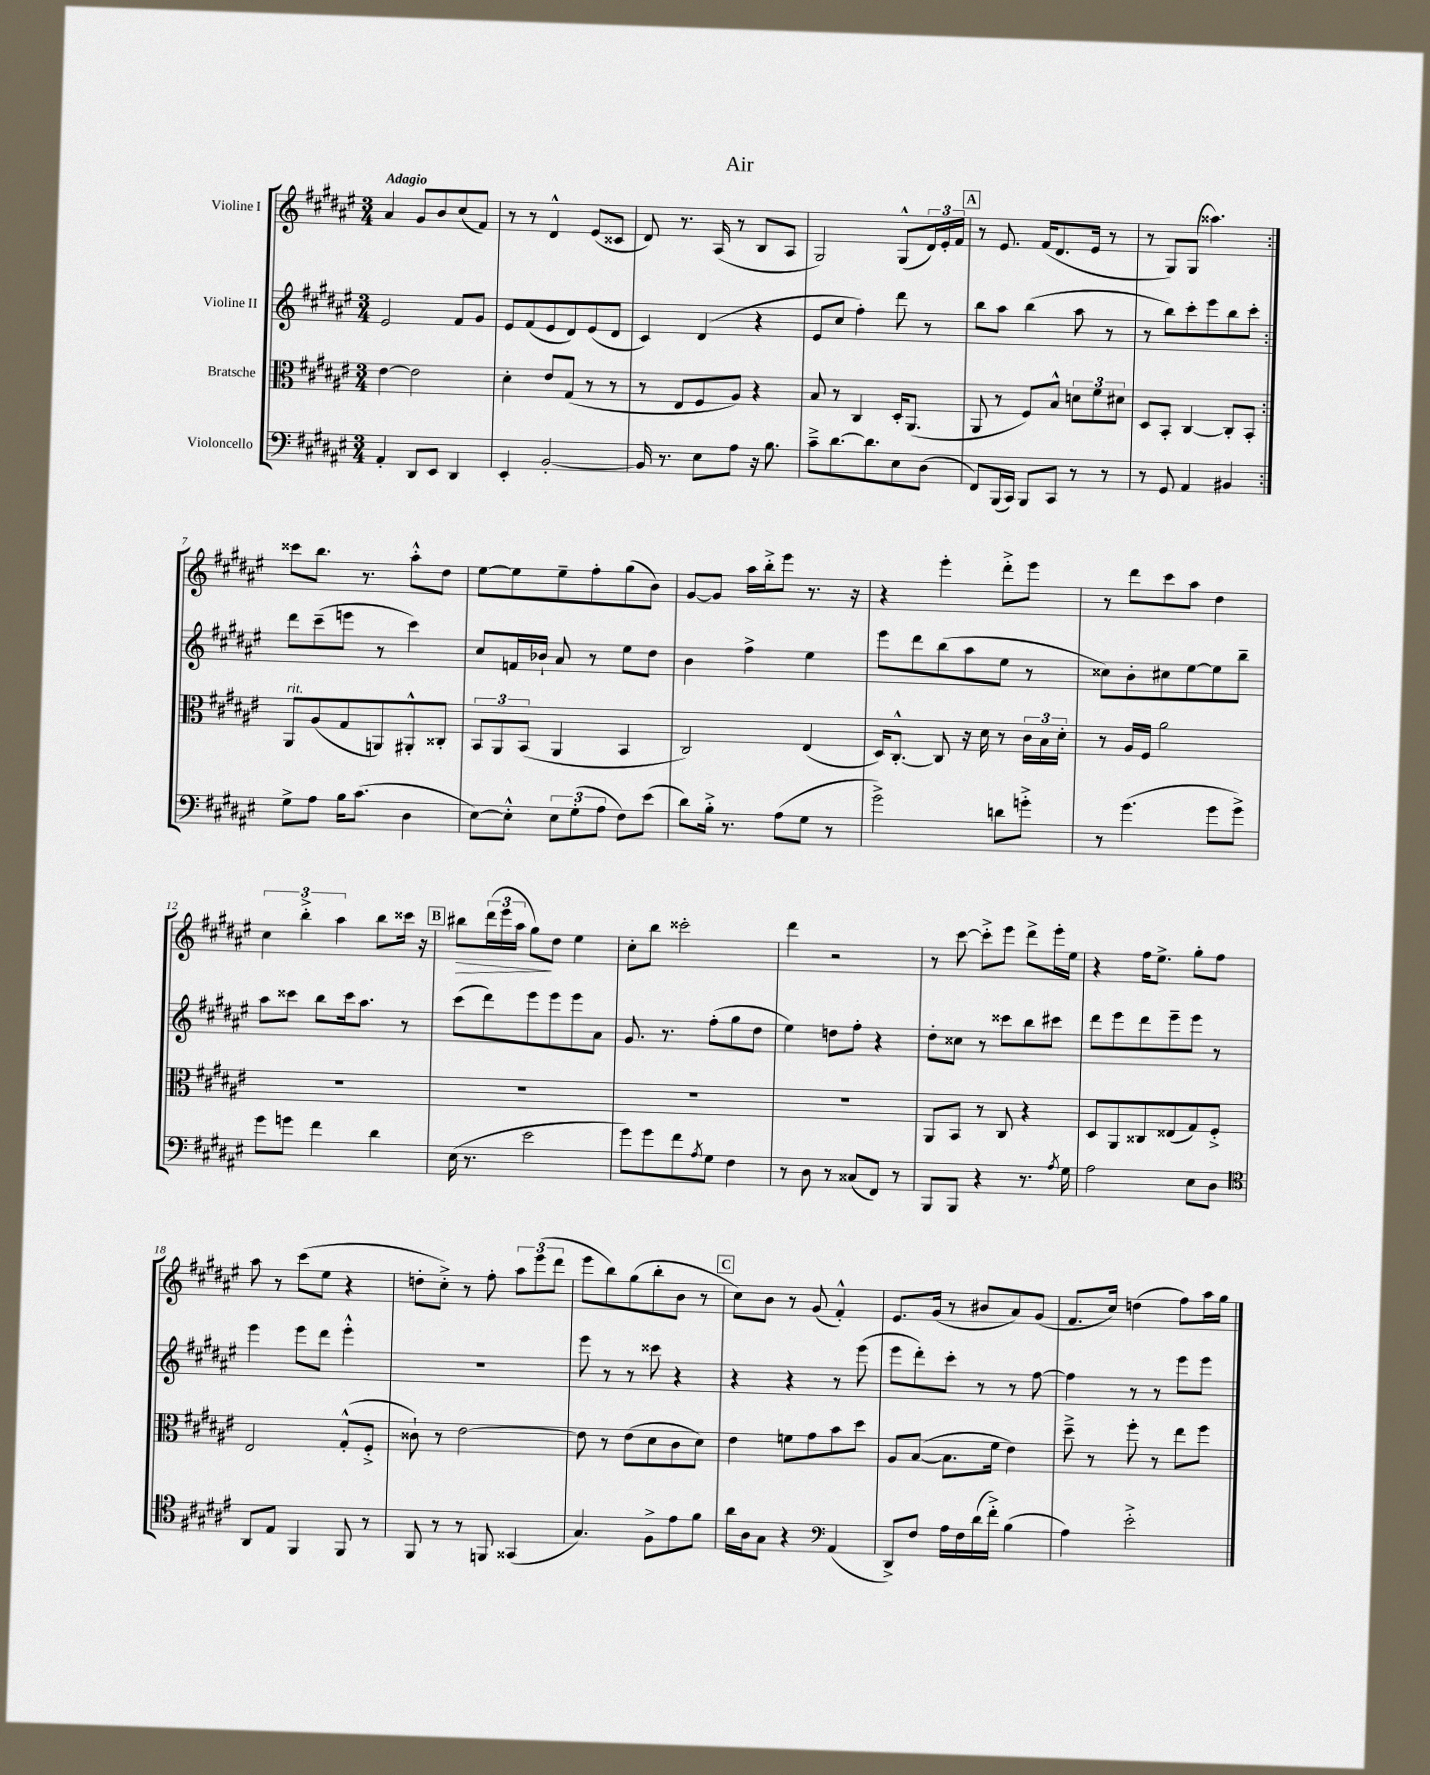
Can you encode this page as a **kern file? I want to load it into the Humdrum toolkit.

**kern	**kern	**kern	**kern	**dynam
*part4	*part3	*part2	*part1	*part1
*staff4	*staff3	*staff2	*staff1	*staff1
*I"Violoncello	*I"Bratsche	*I"Violine II	*I"Violine I	*
*clefF4	*clefC3	*clefG2	*clefG2	*
*k[f#c#g#d#a#e#]	*k[f#c#g#d#a#e#]	*k[f#c#g#d#a#e#]	*k[f#c#g#d#a#e#]	*
*M3/4	*M3/4	*M3/4	*M3/4	*
=1	=1	=1	=1	=1
!	!	!	!LO:TX:a:B:t=Adagio	!
4AA#'/	[4e#\	2e#/	4a#/	.
8DD#/L	2e#\]	.	8g#/L	.
8EE#/J	.	.	8b/	.
4DD#/	.	8f#/L	(8cc#/	.
.	.	8g#/J	8f#/J)	.
=2	=2	=2	=2	=2
4EE#'/	4d#'\	8e#/L	8r	.
.	.	(8f#/	8r	.
[2BB'/	8e#/L	8e#/	4d#^^/	.
.	(8G#/J	8d#/)	.	.
.	8r	(8e#/	(8e#/L	.
.	8r	8d#/J	8c##X/J	.
=3	=3	=3	=3	=3
16BB/]	8r	4c#/)	8d#/)	.
8.r	.	.	.	.
.	8E#/L	.	8.r	.
8E#\L	8F#/	(4d#/	.	.
.	.	.	(16A#/	.
8A#\J	8A#/J)	.	8r	.
16r	4r	4r	8B/L	.
8.B\	.	.	.	.
.	.	.	8A#/J	.
=4	=4	=4	=4	=4
8c#~^\L	8B/	8e#/L	2G#/)	.
[8.d#\	8r	8cc#/J	.	.
.	4C#/	4ff#'\)	.	.
8.d#\]	.	.	.	.
8E#\	16D#'/KL	8ddd#\	(8G#^^/L	.
.	(8.AA#/J	.	.	.
(8D#\J	.	8r	24d#/L)	.
.	.	.	24e#'/	.
.	.	.	24f#/JJ	.
!!LO:REH:place=s1:t=A
=5	=5	=5	=5	=5
8FF#/L)	8AA#/	8bb\L	8r	.
(16BBB/L	8r	8aa#\J	8.e#/	.
16CC#/JJ)	.	.	.	.
8BBB/L	8F#/L)	(4bb\	.	.
.	.	.	(16f#/KL	.
8CC#/J	8B^^/J	.	8.d#/	.
8r	12dn\L	8aa#\	.	.
.	.	.	16e#/Jk	.
.	12f#\	.	.	.
8r	.	8r	8r	.
.	12d#X\J	.	.	.
=6	=6	=6	=6	=6
8r	8D#/L	8r	8r	.
8GG#/	8BB'/J	8bb\L)	8G#/L)	.
4AA#/	[4C#/	8ccc#'\	(8G#/J	.
.	.	8eee#\	4.aa##X\)	.
4BB#X/	8C#'/L]	8bb\	.	.
.	8BB'/J	8ccc#'\J	.	.
!!LO:LB:g=z
=7:|!	=7:|!	=7:|!	=7:|!	=7:|!
!	!LO:TX:a:i:t=rit.	!	!	!
8G#^\L	8AA#/L	8ddd#\L	8ccc##X\L	.
8A#\J	(8A#/	(8ccc#~\	8.bb\J	.
16B\KL	8G#/	8eeen\J	.	.
(8.c#\J	.	.	8.r	.
.	8AAn/)	8r	.	.
4D#\	8AA#X'^^/	4ccc#\)	8aa#'^^\L	.
.	8C##X'/J	.	8dd#\J	.
=8	=8	=8	=8	=8
[8E#\L)	12BB/L	8cc#/L	[8ee#\L	.
.	12AA#/	.	.	.
8E#'^^\J]	.	16fn/L	8ee#\]	.
.	(12BB/J	.	.	.
.	.	16b-X`/JJ	.	.
12E#\L	4AA#/	8a#/	8ee#~\	.
(12G#'\	.	.	.	.
.	.	8r	8ff#'\	.
12A#\J	.	.	.	.
8F#\L)	4BB/	8ee#\L	(8gg#\	.
(8e#\J	.	8dd#\J	8b\J)	.
=9	=9	=9	=9	=9
8d#\L)	2C#/)	4b\	[8g#/L	.
16B'^\Jk	.	.	8g#/J]	.
8.r	.	.	.	.
.	.	4ff#^\	16aa#\LL	.
.	.	.	16bb'^\J	.
(8A#\L	.	.	8eee#\J	.
8G#\J	(4E#/	4ee#\	8.r	.
8r	.	.	.	.
.	.	.	16r	.
=10	=10	=10	=10	=10
2g#^\)	16D#/KL)	8eee#\L	4r	.
.	[8.C#'^^/J	.	.	.
.	.	8ddd#\	.	.
.	8C#/]	(8bb\	4eee#'\	.
.	16r	8aa#\	.	.
.	16d#\	.	.	.
8dn\L	8r	8ee#\J	8ddd#'^\L	.
8gn'^\J	24c#\LL	8r	8eee#\J	.
.	24B\	.	.	.
.	24d#'\JJ	.	.	.
=11	=11	=11	=11	=11
8r	8r	8cc##X\L)	8r	.
(4.g#\	16A#/LL	8b'\	8ddd#\L	.
.	16F#/JJ	.	.	.
.	2a#\	8cc#X\	8ccc#\	.
.	.	[8ee#\	8aa#\J	.
8g#\L	.	8ee#\]	4dd#\	.
8g#^\J)	.	8bb~\J	.	.
!!LO:LB:g=z
=12	=12	=12	=12	=12
8g#\L	2.r	8aa#\L	6cc#\	.
8gn\J	.	8ccc##X\J	.	.
.	.	.	6bb'^\	.
4f#\	.	8bb\L	.	.
.	.	.	6aa#\	.
.	.	16ccc##\k	.	.
.	.	8.aa#\J	.	.
4d#\	.	.	8bb\L	.
.	.	8r	16ccc##X\Jk	.
.	.	.	16r	.
!!LO:REH:place=s1:t=B
=13	=13	=13	=13	=13
!	!	!	!	!LO:HP:b
(16E#\	2.r	(8ccc#\L	8bb#X\L	>
8.r	.	.	.	.
.	.	8ddd#\)	(24ddd#\L	.
.	.	.	24eee#\	.
.	.	.	24aa#\JJ	.
2e#\	.	8eee#\	8gg#\L)	.
.	.	8eee#\	8dd#\J	]
.	.	8eee#\	4ee#\	.
.	.	8a#\J	.	.
=14	=14	=14	=14	=14
8g#\L)	2.r	8.g#/	8cc#'\L	.
8g#\	.	.	8bb\J	.
.	.	8.r	.	.
8f#\	.	.	2ccc##X'\	.
8qA#/	.	.	.	.
8G#\J	.	(8ff#'\L	.	.
4F#\	.	8gg#\	.	.
.	.	8dd#\J	.	.
=15	=15	=15	=15	=15
8r	2.r	4ee#\)	4ddd#\	.
8D#\	.	.	.	.
8r	.	8ddn\L	2r	.
(8C##X/L	.	8ff#'\J	.	.
8FF#/J)	.	4r	.	.
8r	.	.	.	.
=16	=16	=16	=16	=16
8BBB/L	8AA#/L	8dd#'\L	8r	.
8BBB/J	8BB/J	8cc##X\J	[8ccc#\	.
4r	8r	8r	8ccc#'^\L]	.
.	8C#/	8ccc##X\L	8eee#\J	.
8.r	4r	8bb\	8ddd#^\L	.
.	.	8ccc#X\J	16eee#'\L	.
8qA#/	.	.	.	.
16G#\	.	.	16ee#\JJ	.
=17	=17	=17	=17	=17
2A#\	8D#/L	8ddd#\L	4r	.
.	8AA#/	8eee#\	.	.
.	8C##X/	8ddd#\	16ff#\KL	.
.	.	.	8.ee#^\J	.
.	(8E##X/	8eee#~\	.	.
8E#\L	8G#/)	8eee#\J	8gg#'\L	.
8D#\J	8F#'^/J	8r	8ff#\J	.
!!LO:LB:g=z
=18	=18	=18	=18	=18
*clefC4	*	*	*	*
8AA#/L	2E#/	4eee#\	8aa#\	.
8E#/J	.	.	8r	.
4FF#/	.	8eee#\L	(8ccc#\L	.
.	.	8ddd#\J	8ee#\J	.
8FF#/	(8G#'^^/L	4eee#'^^\	4r	.
8r	8F#'^/J	.	.	.
=19	=19	=19	=19	=19
8FF#/	8c##X`\)	2.r	8ddn'\L	.
8r	8r	.	8cc#'^\J)	.
8r	[2e#\	.	8r	.
8FFn/	.	.	8ff#'\	.
(4GG##X/	.	.	12aa#\L	.
.	.	.	(12eee#\	.
.	.	.	12ddd#\J	.
=20	=20	=20	=20	=20
4.G#/)	8e#\]	8eee#\	8eee#\L	.
.	8r	8r	8bb\)	.
.	(8e#\L	8r	(8gg#\	.
8F#^\L	8d#\	8ccc##X\	8bb'\	.
8e#\	8c#\	4r	8b\J	.
8f#\J	8d#\J)	.	8r	.
!!LO:REH:place=s1:t=C
=21	=21	=21	=21	=21
16a#\LL	4e#\	4r	8cc#\L)	.
16A#\J	.	.	.	.
8G#\J	.	.	8b\J	.
4r	8fn\L	4r	8r	.
.	8g#\	.	(8g#/	.
*clefF4	*	*	*	*
(4AA#/	8b\	8r	4f#'^^/)	.
.	8dd#\J	(8eee#\	.	.
=22	=22	=22	=22	=22
8DD#^/L)	8A#/L	8eee#\L	8.e#/L	.
8F#/J	([8B/J	8ddd#'\)	.	.
.	.	.	(16g#/Jk	.
16A#\LL	8.B\L]	8ccc#'\J	8r	.
16F#\	.	.	.	.
(16d#\	.	8r	8b#X/L	.
16f#'^\JJ)	16f#\Jk	.	.	.
(4B\	4e#\)	8r	8a#/)	.
.	.	[8ff#\	(8g#/J	.
=23	=23	=23	=23	=23
4A#\)	8dd#~^\	4ff#\]	8.f#/L	.
.	8r	.	.	.
.	.	.	16cc#/Jk)	.
2e#'^\	8ff#'\	8r	(4ddn\	.
.	8r	8r	.	.
.	8ee#\L	8eee#\L	8ff#\L)	.
.	8ff#\J	8eee#\J	16aa#\L	.
.	.	.	16gg#\JJ	.
==	==	==	==	==
*-	*-	*-	*-	*-
